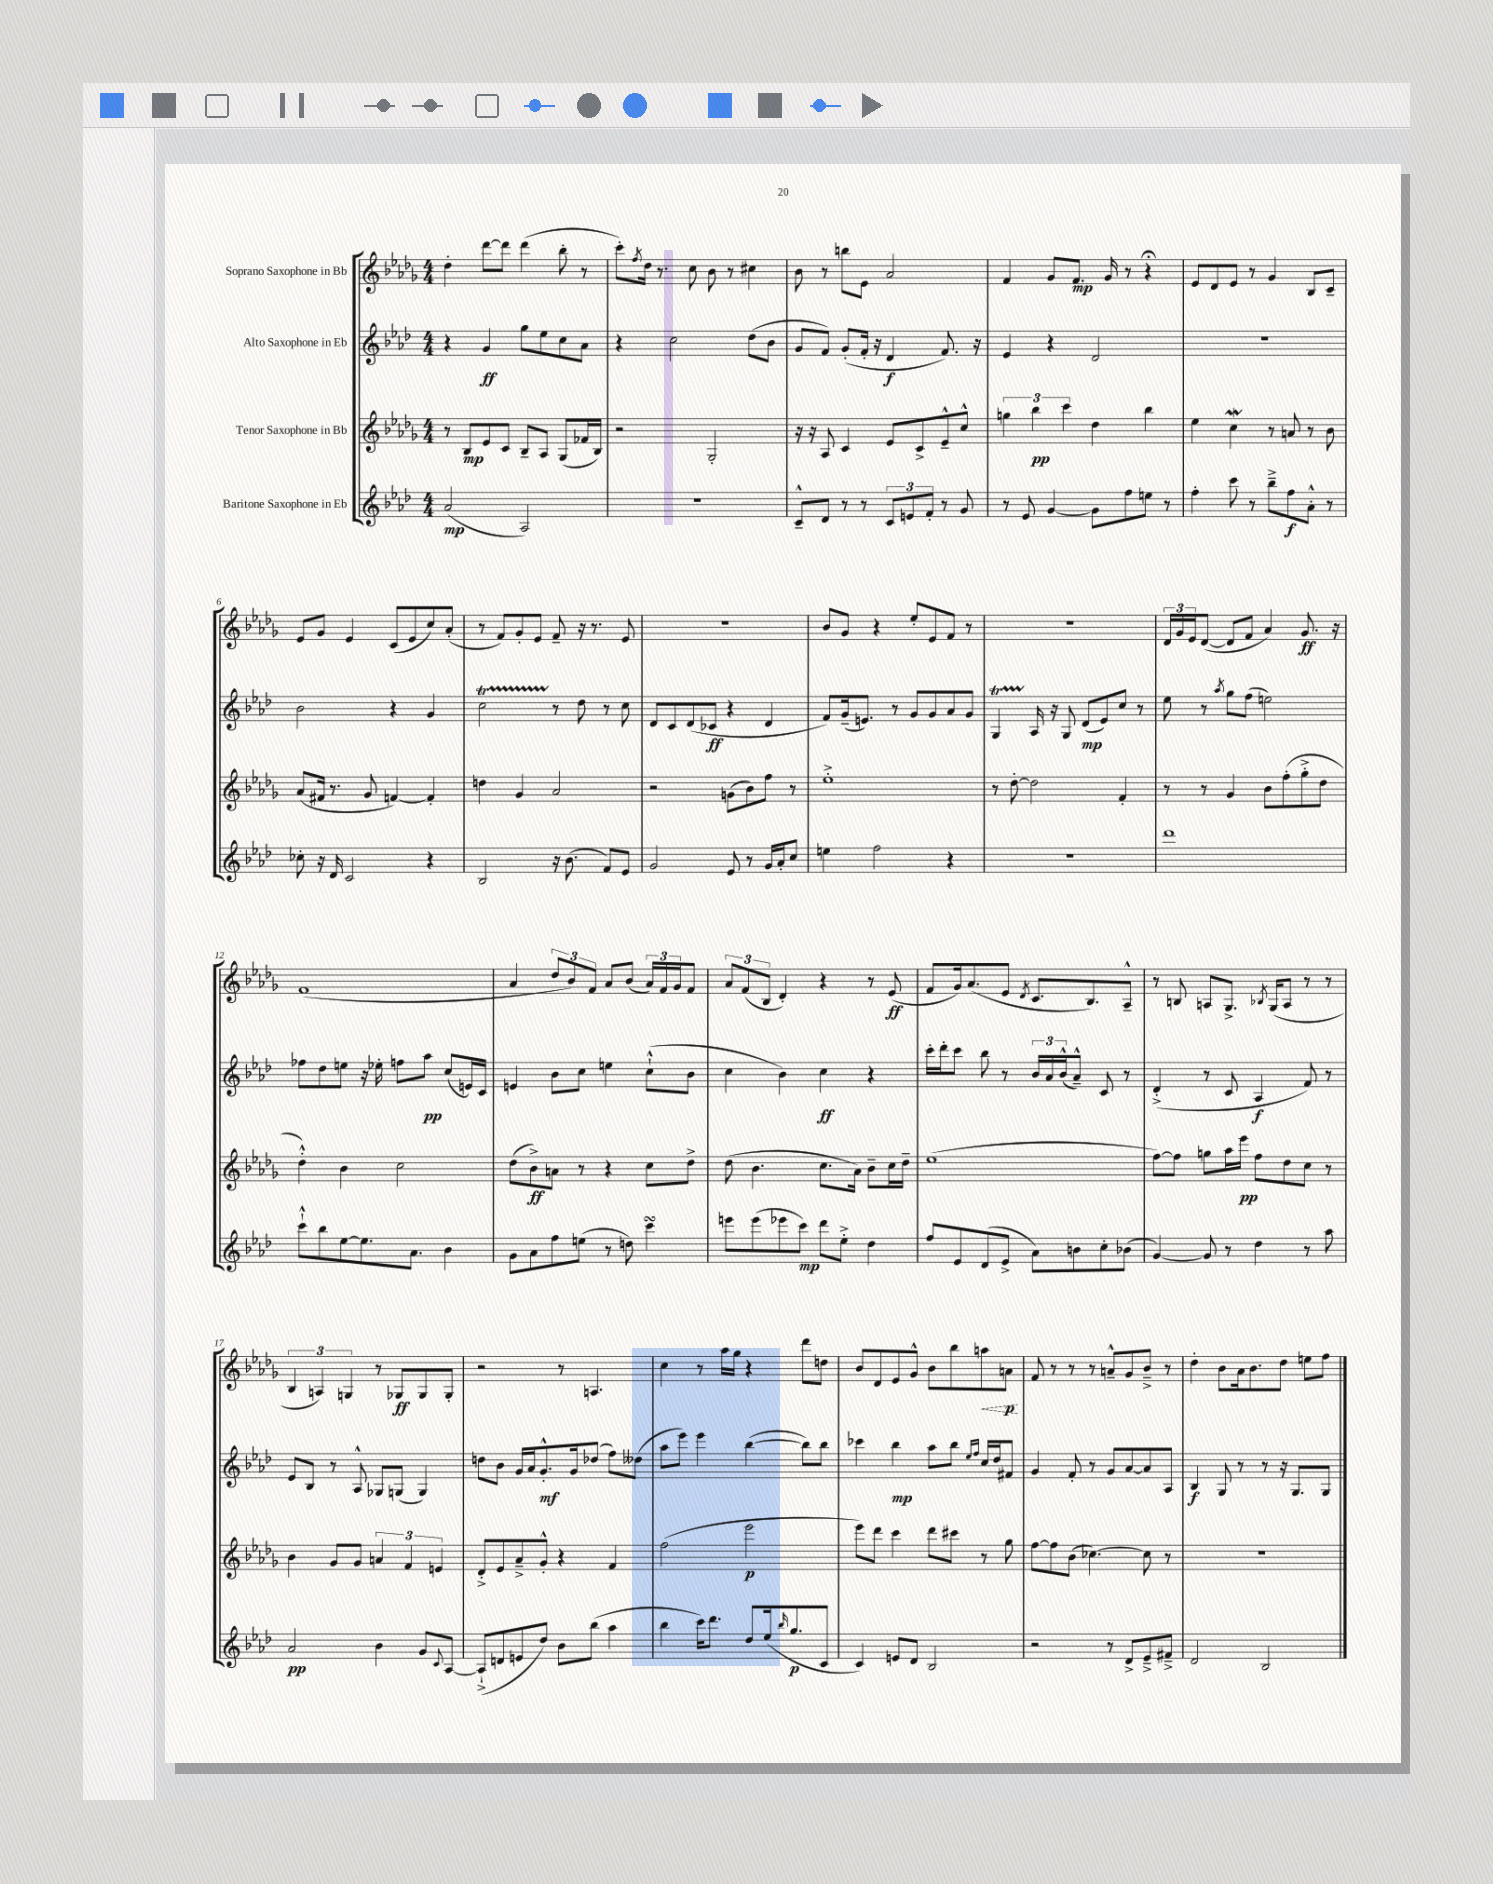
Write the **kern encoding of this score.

**kern	**dynam	**kern	**dynam	**kern	**dynam	**kern	**dynam
*part4	*part4	*part3	*part3	*part2	*part2	*part1	*part1
*staff4	*staff4	*staff3	*staff3	*staff2	*staff2	*staff1	*staff1
*I"Baritone Saxophone in Eb	*	*I"Tenor Saxophone in Bb	*	*I"Alto Saxophone in Eb	*	*I"Soprano Saxophone in Bb	*
*clefG2	*	*clefG2	*	*clefG2	*	*clefG2	*
*k[b-e-a-d-]	*	*k[b-e-a-d-g-]	*	*k[b-e-a-d-]	*	*k[b-e-a-d-g-]	*
*M4/4	*	*M4/4	*	*M4/4	*	*M4/4	*
=1	=1	=1	=1	=1	=1	=1	=1
(2a-/	mp	8r	.	4r	.	4dd-'\	.
.	.	8B-/L	mp	.	.	.	.
.	.	8e-/	.	4g/	ff	[8ddd-\L	.
.	.	8c/J	.	.	.	8ddd-\J]	.
2A-/)	.	8B-~/L	.	8gg\L	.	(4ddd-\	.
.	.	8A-/J	.	8ee-\	.	.	.
.	.	(8G-/L	.	8cc\	.	8bb-'\	.
.	.	16f-X/L	.	8a-\J	.	8r	.
.	.	16B-/JJ)	.	.	.	.	.
=2	=2	=2	=2	=2	=2	=2	=2
1r	.	2r	.	4r	.	8ccc'\L)	.
.	.	.	.	.	.	8qff/	.
.	.	.	.	.	.	16dd-\Jk	.
.	.	.	.	.	.	8.r	.
.	.	.	.	2cc\	.	.	.
.	.	.	.	.	.	8cc\	.
.	.	2G-'/	.	.	.	8b-\	.
.	.	.	.	.	.	8r	.
.	.	.	.	(8dd-\L	.	4cc#X\	.
.	.	.	.	8b-\J	.	.	.
=3	=3	=3	=3	=3	=3	=3	=3
8c~^^/L	.	16r	.	8g/L	.	8b-\	.
.	.	16r	.	.	.	.	.
8d-/J	.	8A-/	.	8f/J)	.	8r	.
8r	.	4c/	.	(8g'/L	.	8bbn\L	.
8r	.	.	.	16f'/Jk	.	8e-\J	.
.	.	.	.	16r	.	.	.
12c/L	.	8e-/L	.	4d-/	f	2a-/	.
12en/	.	.	.	.	.	.	.
.	.	8c^/	.	.	.	.	.
12f'/J	.	.	.	.	.	.	.
8r	.	8e-~^^/	.	8.f/)	.	.	.
8g/	.	8cc^^/J	.	.	.	.	.
.	.	.	.	16r	.	.	.
=4	=4	=4	=4	=4	=4	=4	=4
8r	.	6ggn\	.	4e-/	.	4f/	.
8e-/	.	.	.	.	.	.	.
.	.	6bb-\	pp	.	.	.	.
[4g/	.	.	.	4r	.	8g-/L	.
.	.	6ccc\	.	.	.	.	.
.	.	.	.	.	.	8.f/J	mp
8g\L]	.	4dd-\	.	2d-/	.	.	.
.	.	.	.	.	.	16g-/	.
8ff\	.	.	.	.	.	8r	.
8een\J	.	4bb-\	.	.	.	4r;<	.
8r	.	.	.	.	.	.	.
=5	=5	=5	=5	=5	=5	=5	=5
4ff'\	.	4ee-\	.	1r	.	8e-/L	.
.	.	.	.	.	.	8d-/	.
8ccc\	.	4ccW\	.	.	.	8e-/J	.
8r	.	.	.	.	.	8r	.
8bb-~^\L	.	8r	.	.	.	4g-/	.
8ff\	f	8an/	.	.	.	.	.
8a-'^^\J	.	8r	.	.	.	8B-/L	.
8r	.	8b-\	.	.	.	8c~/J	.
!!LO:LB:g=z
=6	=6	=6	=6	=6	=6	=6	=6
8cc-X'\	.	(8a-/L	.	2b-\	.	8e-/L	.
16r	.	16f#X/Jk	.	.	.	8g-/J	.
16d-/	.	8.r	.	.	.	.	.
2c/	.	.	.	.	.	4e-/	.
.	.	8g-/	.	.	.	.	.
.	.	[4fn/)	.	4r	.	(8c/L	.
.	.	.	.	.	.	8e-/	.
4r	.	4f'/]	.	4g/	.	8cc/)	.
.	.	.	.	.	.	(8a-'/J	.
=7	=7	=7	=7	=7	=7	=7	=7
2B-/	.	4ddn\	.	2cct\	.	8r	.
.	.	.	.	.	.	8f/L)	.
.	.	4g-/	.	.	.	8g-'/	.
.	.	.	.	.	.	8e-/J	.
16r	.	2a-/	.	8r	.	8f~/	.
(8.b-\	.	.	.	.	.	.	.
.	.	.	.	8dd-\	.	16r	.
.	.	.	.	.	.	8.r	.
8f/L)	.	.	.	8r	.	.	.
8e-/J	.	.	.	8cc\	.	8e-/	.
=8	=8	=8	=8	=8	=8	=8	=8
2g/	.	2r	.	8d-/L	.	1r	.
.	.	.	.	8c/	.	.	.
.	.	.	.	(8d-/	.	.	.
.	.	.	.	8c-X/J	ff	.	.
8e-/	.	(8gn\L	.	4r	.	.	.
8r	.	8b-\)	.	.	.	.	.
16g/LL	.	8ff\J	.	4d-/	.	.	.
16a-'/J	.	.	.	.	.	.	.
8cc/J	.	8r	.	.	.	.	.
=9	=9	=9	=9	=9	=9	=9	=9
4een\	.	1ee-'^	.	8f/L)	.	8b-/L	.
.	.	.	.	(16g~/k	.	8g-/J	.
.	.	.	.	8.en/J)	.	.	.
2ff\	.	.	.	.	.	4r	.
.	.	.	.	8r	.	.	.
.	.	.	.	8g/L	.	8ee-'/L	.
.	.	.	.	8g/	.	8e-/	.
4r	.	.	.	8a-/	.	8f/J	.
.	.	.	.	8g/J	.	8r	.
=10	=10	=10	=10	=10	=10	=10	=10
1r	.	8r	.	4Gt/	.	1r	.
.	.	[8dd-'\	.	.	.	.	.
.	.	2dd-\]	.	16A-/	.	.	.
.	.	.	.	16r	.	.	.
.	.	.	.	8G/	.	.	.
.	.	.	.	(8d-/L	mp	.	.
.	.	.	.	8e-/)	.	.	.
.	.	4f'/	.	8cc/J	.	.	.
.	.	.	.	8r	.	.	.
=11	=11	=11	=11	=11	=11	=11	=11
1ddd-	.	8r	.	8ee-\	.	24d-/LL	.
.	.	.	.	.	.	24g-/	.
.	.	.	.	.	.	24e-/J	.
.	.	8r	.	8r	.	([8d-/J	.
.	.	.	.	8qaa-/	.	.	.
.	.	4g-/	.	8gg\L	.	8d-/L]	.
.	.	.	.	(8ff\J	.	8f/J	.
.	.	8b-\L	.	2een\)	.	4a-/)	.
.	.	(8ff'\	.	.	.	.	.
.	.	8gg-'^\	.	.	.	8.g-/	ff
.	.	8dd-\J	.	.	.	.	.
.	.	.	.	.	.	16r	.
!!LO:LB:g=z
=12	=12	=12	=12	=12	=12	=12	=12
8ccc`^^\L	.	4dd-'^^\)	.	8ff-X\L	.	(1f	.
8bb-\	.	.	.	8dd-\	.	.	.
[8ee-\	.	4b-\	.	8een\J	.	.	.
8.ee-\]	.	.	.	16r	.	.	.
.	.	.	.	16ee-X'\	.	.	.
.	.	2cc\	.	8ffn\L	.	.	.
8.a-\J	.	.	.	.	.	.	.
.	.	.	.	8aa-\J	pp	.	.
4b-\	.	.	.	(8cc/L	.	.	.
.	.	.	.	16en/L)	.	.	.
.	.	.	.	16c/JJ	.	.	.
=13	=13	=13	=13	=13	=13	=13	=13
8g\L	.	(8dd-\L	.	4en/	.	4a-/	.
8a-\	.	8b-^\)	ff	.	.	.	.
8ff\	.	8an\J	.	8b-\L	.	12dd-/L	.
.	.	.	.	.	.	12b-/)	.
(8een\J	.	8r	.	8cc\J	.	.	.
.	.	.	.	.	.	12f/J	.
8r	.	4r	.	4een\	.	8a-/L	.
8ddn\)	.	.	.	.	.	(8b-/J	.
4cccsSsS\	.	8cc\L	.	(8cc`^^\L	.	24a-/LL)	.
.	.	.	.	.	.	24f/	.
.	.	.	.	.	.	24g-/J	.
.	.	8dd-^\J	.	8b-\J	.	8f/J	.
=14	=14	=14	=14	=14	=14	=14	=14
8eeen\L	.	(8dd-\	.	4cc\	.	12a-/L	.
.	.	.	.	.	.	(12f/	.
(8eee\	.	4.b-\	.	.	.	.	.
.	.	.	.	.	.	12B-/J	.
8eee-X\	.	.	.	4b-\)	.	4d-'/)	.
8ccc\J)	mp	.	.	.	.	.	.
8ddd-\L	.	8.cc\L	.	4cc\	ff	4r	.
8ee-'^\J	.	.	.	.	.	.	.
.	.	16a-\Jk)	.	.	.	.	.
4dd-\	.	8b-~\L	.	4r	.	8r	.
.	.	16cc\L	.	.	.	(8e-/	ff
.	.	16dd-~\JJ	.	.	.	.	.
=15	=15	=15	=15	=15	=15	=15	=15
8ff/L	.	(1ee-	.	16ccc'\LL	.	8f/L	.
.	.	.	.	16ddd-'\J	.	.	.
8e-/	.	.	.	8ccc\J	.	16g-/k)	.
.	.	.	.	.	.	(8.a-/	.
(8d-/	.	.	.	8bb-\	.	.	.
8e-^/J	.	.	.	8r	.	8e-/J	.
.	.	.	.	.	.	8qd-/	.
8a-\L)	.	.	.	24b-/LL	.	8.c/L	.
.	.	.	.	24a-/	.	.	.
.	.	.	.	(24b-^^/J	.	.	.
8bn\	.	.	.	8a-~^^/J)	.	.	.
.	.	.	.	.	.	8.B-/)	.
8cc'\	.	.	.	8c/	.	.	.
(8b-X\J	.	.	.	8r	.	8A-~^^/J	.
=16	=16	=16	=16	=16	=16	=16	=16
[4g/)	.	[8ff\L)	.	(4d-'^/	.	8r	.
.	.	8ff\J]	.	.	.	8Bn/	.
8g/]	.	8ggn\L	.	8r	.	8An/L	.
8r	.	16aa-\L	.	8c/	.	8.G-^/J	.
.	.	16eee-\JJ	pp	.	.	.	.
4dd-\	.	8ff\L	.	4A-/	f	.	.
.	.	.	.	.	.	8qB-X/	.
.	.	.	.	.	.	(16G-/KL	.
.	.	8dd-\	.	.	.	8A/J	.
8r	.	8cc\J	.	8f/)	.	8r	.
8aa-\	.	8r	.	8r	.	8r	.
!!LO:LB:g=z
=17	=17	=17	=17	=17	=17	=17	=17
2a-/	pp	4b-\	.	8e-/L	.	6B-/	.
.	.	.	.	8B-/J	.	.	.
.	.	.	.	.	.	6An/)	.
.	.	8g-/L	.	8r	.	.	.
.	.	.	.	.	.	6Gn/	.
.	.	8g-/J	.	8A-^^/	.	.	.
4b-\	.	6an/	.	8G-X/L	.	8r	.
.	.	.	.	(8Gn/J	.	8G-X/L	ff
.	.	6f/	.	.	.	.	.
8g/L	.	.	.	4G/)	.	8G-/	.
.	.	6en/	.	.	.	.	.
8qqc/	.	.	.	.	.	.	.
[8A-/J	.	.	.	.	.	8G-'/J	.
=18	=18	=18	=18	=18	=18	=18	=18
(8A-`^/L]	.	8d-'^/L	.	8ddn\L	.	2r	.
8dn/	.	8e-/	.	8b-\J	.	.	.
8en/	.	8a-~^/	.	16g/LL	.	.	.
.	.	.	.	16a-/J	.	.	.
8dd-/J)	.	8g-'^^/J	.	8.g'^^/	mf	.	.
8b-\L	.	4r	.	.	.	8r	.
.	.	.	.	16g/k	.	.	.
(8bb-\J	.	.	.	(8dd-X/J	.	4.An/	.
4aa-\	.	4f/	.	8ff\L)	.	.	.
.	.	.	.	(8dd--X\J	.	.	.
=19	=19	=19	=19	=19	=19	=19	=19
4bb-\	.	(2ff\	.	8aa-\L	.	4cc\	.
.	.	.	.	8eee-\J)	.	.	.
16ccc\KL)	.	.	.	4eee-\	.	8r	.
8.ddd-\J	.	.	.	.	.	.	.
.	.	.	.	.	.	16aa-\LL	.
.	.	.	.	.	.	16gg-\JJ	.
8dd-/L	.	2eee-\	p	([4bb-\	.	4r	.
(16ee-/k	.	.	.	.	.	.	.
16qqbb-/	.	.	.	.	.	.	.
8.gg/	p	.	.	.	.	.	.
.	.	.	.	8bb-\L])	.	8ddd-\L	.
8c/J	.	.	.	8bb-\J	.	8ddn\J	.
=20	=20	=20	=20	=20	=20	=20	=20
4c/)	.	8eee-\L)	.	4ccc-X\	.	8b-/L	.
.	.	8ddd-\J	.	.	.	8d-/	.
8en/L	.	4ccc\	.	4bb-\	mp	8e-/	.
8d-/J	.	.	.	.	.	8g-^^/J	.
2B-/	.	8ddd-\L	.	8aa-\L	.	8b-\L	.
.	.	8ccc#X\J	.	8bb-\J	.	8bb-\	.
.	.	.	.	16qqee-/LL	.	.	.
.	.	.	.	16qqff/JJ	.	.	.
!	!	!	!	!	!	!	!LO:HP:b
.	.	8r	.	16cc/LL	.	8aan\	<
.	.	.	.	16dd-/J	.	.	.
.	.	8gg-\	.	8f#X/J	.	8an\J	p
.	.	.	.	.	.	.	[
=21	=21	=21	=21	=21	=21	=21	=21
2r	.	[8ff\L	.	4g/	.	8f/	.
.	.	8ff\]	.	.	.	8r	.
.	.	(8b-\J	.	8f'/	.	8r	.
.	.	[4.cc-X\)	.	8r	.	8r	.
8r	.	.	.	8g/L	.	8an~^^/L	.
8d-^/L	.	.	.	[8a-/	.	8g-/	.
8e-~^/	.	8cc-\]	.	8a-/]	.	8b-~^/J	.
8f#X~^/J	.	8r	.	8A-/J	.	8r	.
=22	=22	=22	=22	=22	=22	=22	=22
2d-/	.	1r	.	4B-/	f	4dd-'\	.
.	.	.	.	8G/	.	8b-\L	.
.	.	.	.	8r	.	16a-\k	.
.	.	.	.	.	.	8.b-\	.
2B-/	.	.	.	8r	.	.	.
.	.	.	.	16r	.	8dd-\J	.
.	.	.	.	8.G/L	.	.	.
.	.	.	.	.	.	8een\L	.
.	.	.	.	8G/J	.	8ff\J	.
==	==	==	==	==	==	==	==
*-	*-	*-	*-	*-	*-	*-	*-
